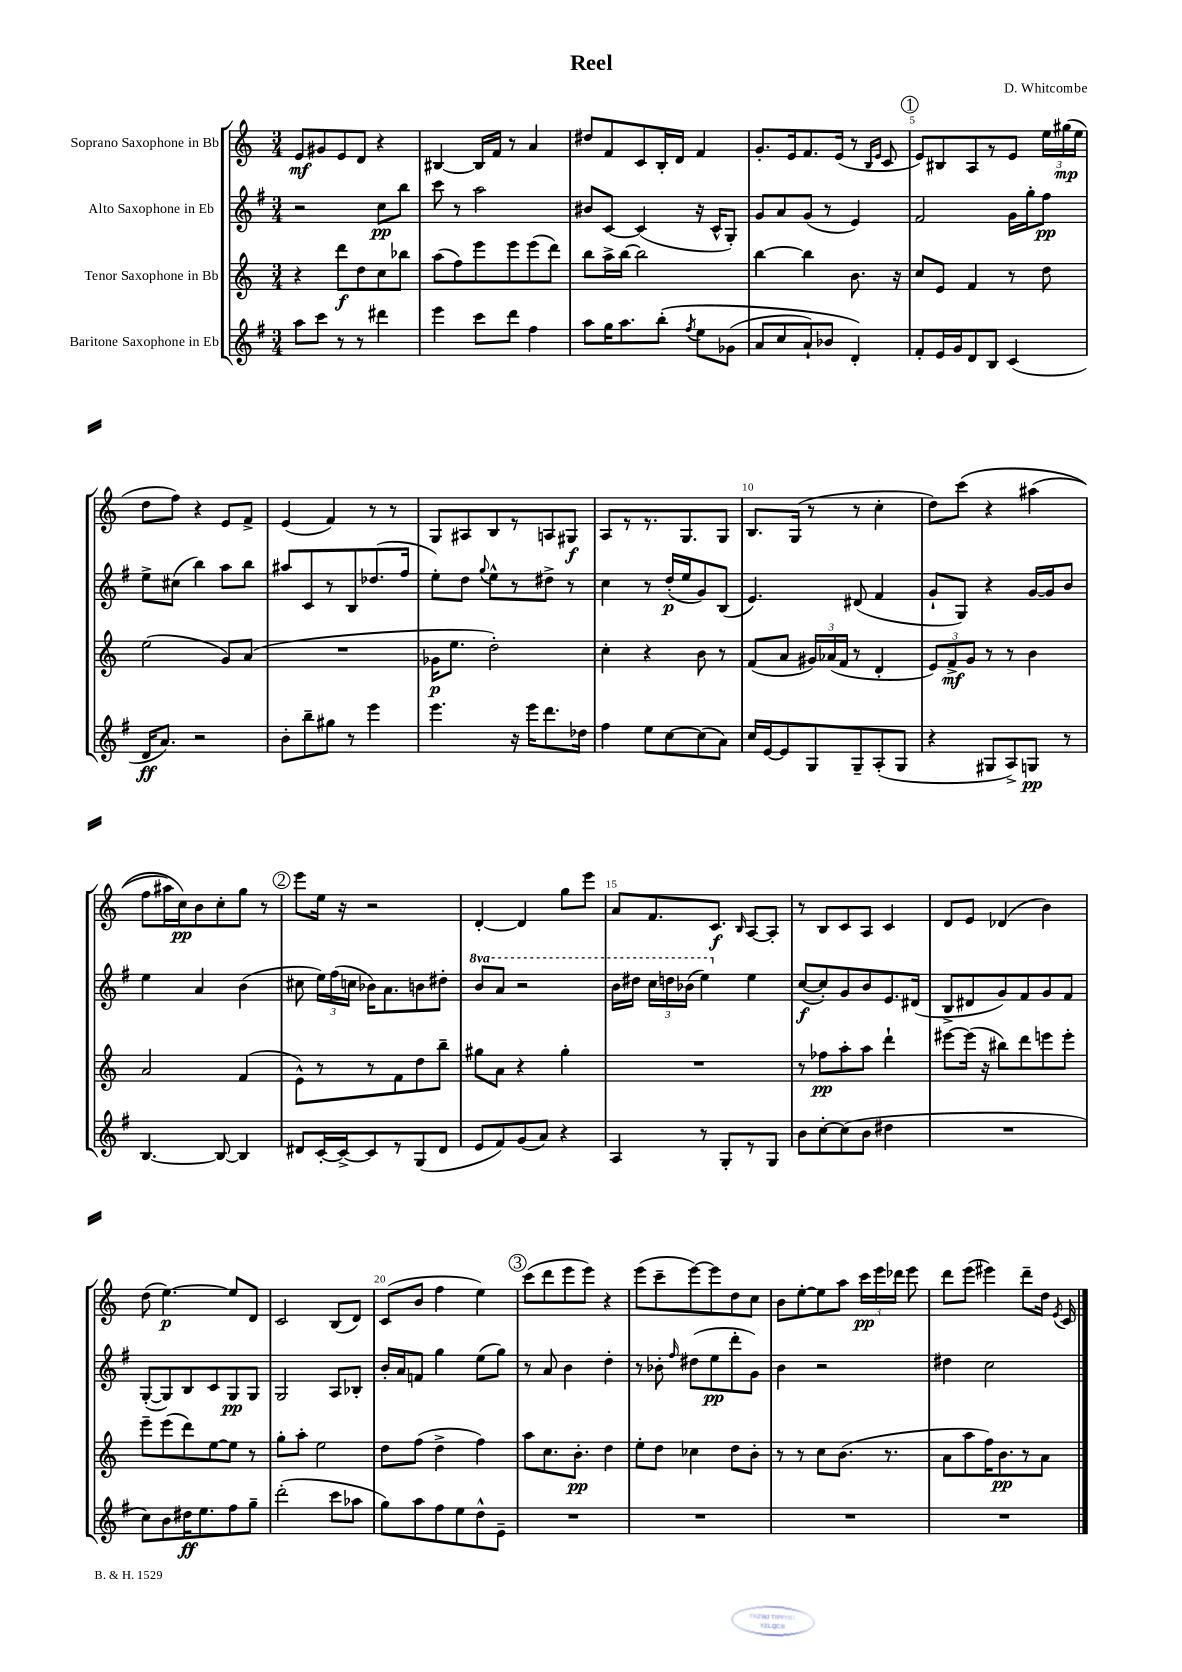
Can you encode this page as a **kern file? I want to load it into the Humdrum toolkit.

**kern	**kern	**kern	**kern
*staff4	*staff3	*staff2	*staff1
*clefG2	*clefG2	*clefG2	*clefG2
*k[f#]	*k[]	*k[f#]	*k[]
*M3/4	*M3/4	*M3/4	*M3/4
8aa	4r	2r	8e
8ccc	.	.	8g#
8r	8ddd	.	8e
8r	8dd	.	8d
4ddd#	8cc	8cc	4r
.	8bb-	8bb	.
=	=	=	=
4eee	(8aa	8ccc	[4B#
.	8ff)	8r	.
8ccc	8eee	2aa	16B#]
.	.	.	16f
8ddd	8eee	.	8r
4ff#	(8eee	.	4a
.	8ddd)	.	.
=	=	=	=
8aa	8bb	8b#	8dd#
16gg	16aa^	[8c	8f
8.aa	[16bb	.	.
.	2bb]	(4c]	8c
&(8bb'	.	.	16B'
.	.	.	16d
8qff#	.	.	.
8ee	.	16r	4f
.	.	16c^^	.
(8g-	.	8G')	.
=	=	=	=
8a	[4bb	8g	8.g'
8cc	.	8a	.
.	.	.	16e
8a`)	4bb]	(8g	8.f
8b-	.	8r	.
.	.	.	(16e
4d'&)	8.b	4e)	8r
.	.	.	16qqB
.	.	.	16qqe
.	.	.	8c
.	16r	.	.
=	=	=	=
8f#'	8cc	2f#	8e)
16e	8e	.	8B#
16g	.	.	.
8d	4f	.	8A
8B	.	.	8r
(4c	8r	16g	8e
.	.	16gg'	.
.	8dd	8ff#	24ee
.	.	.	(24gg#
.	.	.	24ee
=	=	=	=
16d	(2ee	8ee^	8dd
8.a)	.	.	.
.	.	(8cc#	8ff)
2r	.	4bb)	4r
.	8g)	8aa	8e
.	(8a	8bb	8f^
=	=	=	=
8b'	2.r	8aa#	(4e
8bb~	.	8c	.
8gg#	.	8r	4f)
8r	.	8B	.
4eee	.	(8.dd-	8r
.	.	.	8r
.	.	16ff#	.
=	=	=	=
4.eee	16g-	8ee')	8G
.	8.ee	.	.
.	.	8dd	8A#
.	.	8qqgg	.
.	2dd')	8ee^^	8B
16r	.	8r	8r
16eee	.	.	.
8.ddd	.	8dd#^	8A
.	.	8r	8G#
16dd-	.	.	.
=	=	=	=
4ff#	4cc'	4cc	8A
.	.	.	8r
8ee	4r	8r	8.r
[8cc	.	(16dd'	.
.	.	16ee	8.G
(8cc]	8b	8g)	.
8a)	8r	(8B	8G
=	=	=	=
16cc	(8f	4.e)	8.B
[16e	.	.	.
8e]	8a	.	.
.	.	.	(16G
8G	24g#)	.	8r
.	(24a-	.	.
.	24f	.	.
8G~	8r	(8d#	8r
(8A'	4d'	4f#	4cc'
8G	.	.	.
=	=	=	=
4r	12e)	8g`	8dd)
.	12f^	.	.
.	.	8G)	&(8ccc
.	12g	.	.
8G#	8r	4r	4r
8A^)	8r	.	.
8G	4b	[16g	(4aa#
.	.	16g]	.
8r	.	8b	.
=	=	=	=
[4.B	2a	4ee	8ff
.	.	.	16aa#)
.	.	.	16cc&)
.	.	4a	8b
8B_	.	.	8cc'
4B]	(4f	(4b	8gg
.	.	.	8r
=	=	=	=
8d#	8e^^)	8cc#	8eee
[16c'	8r	24ee)	16ee
.	.	(24ff#	.
16c^_	.	.	16r
.	.	24cc	.
8c]	8r	16b-)	2r
.	.	8.a	.
8r	8f	.	.
(8G	8dd	8b	.
8d#	8bb~	8dd#'	.
=	=	=	=
8e	8gg#	8bb	[4d'
8f#)	8a	8aa	.
(8g	4r	2r	4d]
8a)	.	.	.
4r	4gg#'	.	8gg
.	.	.	8eee
=	=	=	=
4A	2.r	16bb	8a
.	.	16ddd#	.
.	.	24ccc	8.f
.	.	24ddd	.
.	.	(24bb-	.
8r	.	4eee)	.
.	.	.	8.c
8G'	.	.	.
.	.	.	16qqB
8r	.	4ee	[8A
8G	.	.	8A']
=	=	=	=
8b	8r	([8cc	8r
[8cc'	8ff-	8cc'])	8B
(8cc]	8aa'	8g	8c
8b	8aa	8b	8A
4dd#	4ddd`	8.e	4c
.	.	(16d#	.
=	=	=	=
2.r	[8eee#	8B^	8d
.	(16eee#]	8d#	8e
.	16r	.	.
.	8bb#)	8g)	(4d-
.	8ddd	8f#	.
.	8eee	8g	4b)
.	8eee'	8f#	.
=	=	=	=
8cc)	8eee~	([8G'	(8dd
8b	(8eee	8G])	[4.ee)
16dd#	8ddd)	8B	.
8.ee	.	.	.
.	[8ee	8c	.
8ff#	8ee]	8G	8ee]
8gg~	8r	8G	8d
=	=	=	=
(2ddd'	8gg'	2G	2c
.	8aa'	.	.
.	2ee	.	.
8ccc	.	8A	(8B
8aa-	.	8B-'	8d)
=	=	=	=
8gg)	8dd	16b'	(8c
.	.	16a	.
8aa	(8ff	8f	8b
8ff#	4dd^	4gg	4ff
8ee	.	.	.
8dd^^	4ff)	(8ee	4ee)
8e~	.	8gg)	.
=	=	=	=
2.r	8aa	8r	(8ccc
.	8.cc	8a	8ddd
.	.	4b	8eee
.	8.b'	.	.
.	.	.	8eee)
.	4dd	4dd'	4r
=	=	=	=
2.r	8ee'	8r	(8eee
.	8dd	8b-'	8ccc~
.	.	16qqff#	.
.	4cc-	(8dd#	[8eee)
.	.	8ee	8eee]
.	8dd	8ddd'	8dd
.	8b'	8g)	8cc
=	=	=	=
2.r	8r	4b	8b
.	8r	.	[8ee'
.	8cc	2r	8ee]
.	(8.b	.	8aa
.	.	.	24ccc
.	.	.	24eee
.	8.r	.	.
.	.	.	24ddd-
.	.	.	8eee
=	=	=	=
2.r	8a	4dd#	8ddd
.	8aa	.	(8eee
.	16ff)	2cc	4eee#)
.	8.b	.	.
.	8r	.	8ddd~
.	8a	.	16dd
.	.	.	8qe
.	.	.	16c
==	==	==	==
*-	*-	*-	*-
